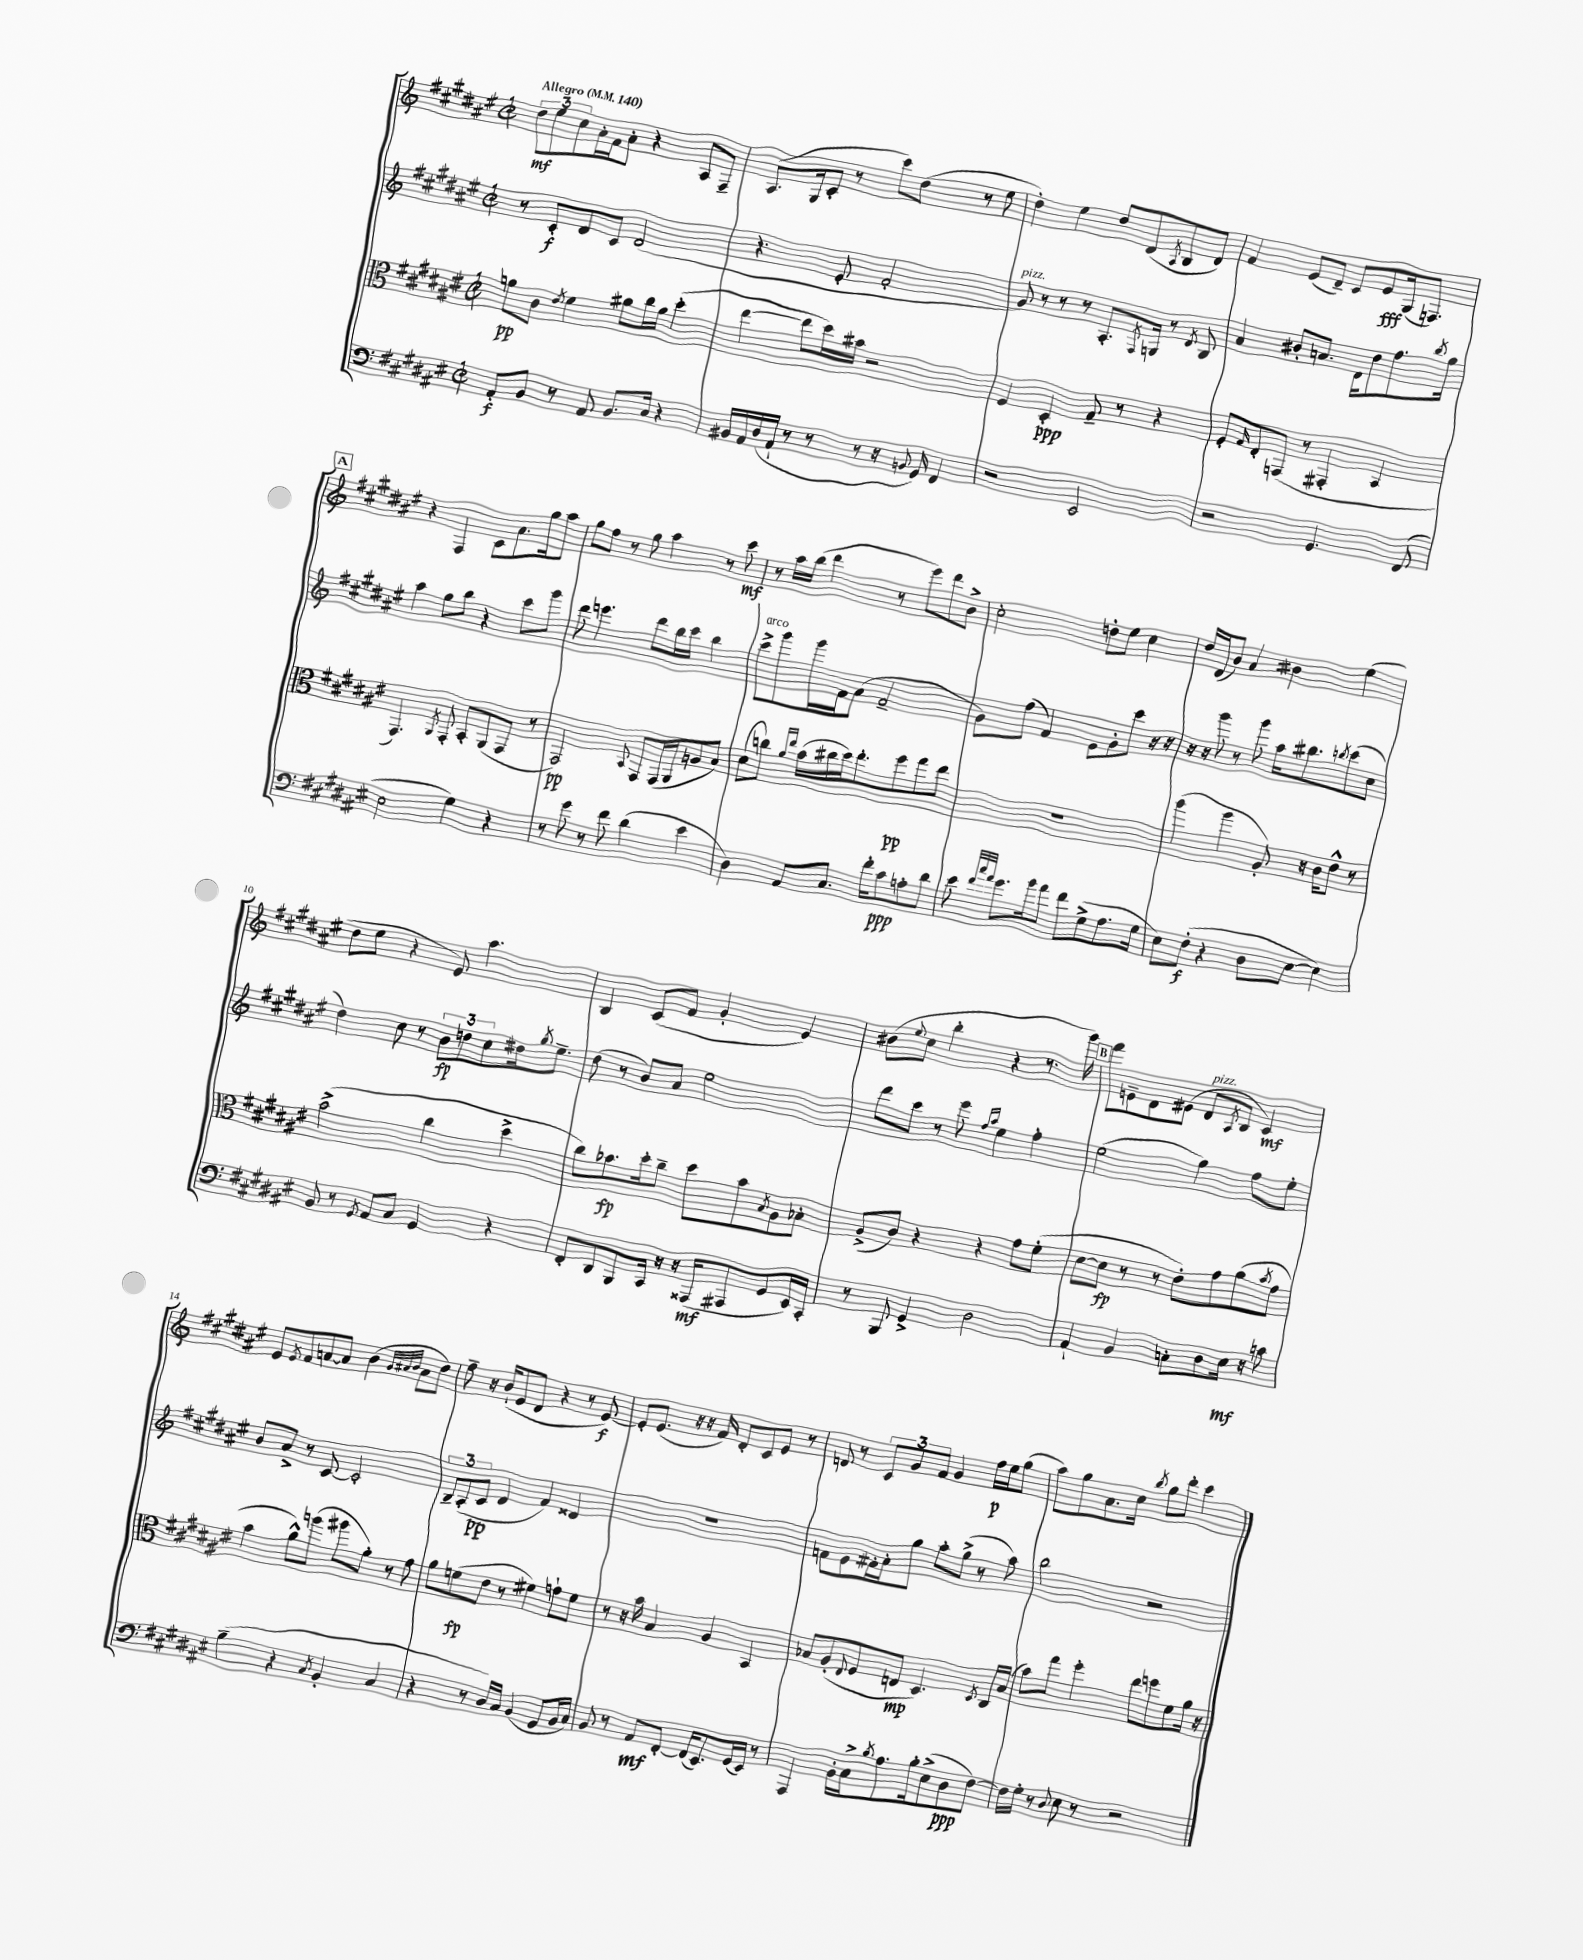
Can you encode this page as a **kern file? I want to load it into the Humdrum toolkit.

**kern	**dynam	**kern	**dynam	**kern	**dynam	**kern	**dynam
*part4	*part4	*part3	*part3	*part2	*part2	*part1	*part1
*staff4	*staff4	*staff3	*staff3	*staff2	*staff2	*staff1	*staff1
*clefF4	*	*clefC3	*	*clefG2	*	*clefG2	*
*k[f#c#g#d#a#e#]	*	*k[f#c#g#d#a#e#]	*	*k[f#c#g#d#a#e#]	*	*k[f#c#g#d#a#e#]	*
*M2/2	*	*M2/2	*	*M2/2	*	*M2/2	*
*met(c|)	*	*met(c|)	*	*met(c|)	*	*met(c|)	*
*MM140	*	*MM140	*	*MM140	*	*MM140	*
=1	=1	=1	=1	=1	=1	=1	=1
!	!	!	!	!	!	!LO:TX:a:B:t=Allegro	!
8AA#'/L	f	8an\L	pp	8r	.	12dd#\L	mf
.	.	.	.	.	.	12ee#\	.
8BB/J	.	8c#\J	.	8c#'/L	f	.	.
.	.	.	.	.	.	12cc#\	.
.	.	8qe#/	.	.	.	.	.
8r	.	4f#\	.	8d#/	.	16a#'\L	.
.	.	.	.	.	.	16f#\J	.
8AA#/	.	.	.	8c#/J	.	8a#'\J	.
8.BB/L	.	8a#X\L	.	(2d#/	.	4r	.
.	.	16cc#\L	.	.	.	.	.
16C#/Jk	.	16a#\JJ	.	.	.	.	.
4r	.	(4dd#'\	.	.	.	8A#/L	.
.	.	.	.	.	.	8F#~/J	.
=2	=2	=2	=2	=2	=2	=2	=2
16BB#X/LL	.	[4ee#\	.	4.r	.	(8.A#/L	.
16AA#/	.	.	.	.	.	.	.
(16D#/	.	.	.	.	.	.	.
16AA#`/JJ	.	.	.	.	.	16G#/k	.
8r	.	8ee#\L]	.	.	.	8c#'/J	.
8r	.	16dd#\L)	.	8e#'/	.	8r	.
.	.	16b#X\JJ	.	.	.	.	.
8r	.	2r	.	2f#'/	.	8ccc#\L)	.
16r	.	.	.	.	.	(8dd#\J	.
8qqBBn/	.	.	.	.	.	.	.
16GG#/)	.	.	.	.	.	.	.
4FF#/	.	.	.	.	.	8r	.
.	.	.	.	.	.	8ee#\	.
=3	=3	=3	=3	=3	=3	=3	=3
!	!	!	!	!LO:TX:a:i:t=pizz.	!	!	!
2r	.	4F#/	.	8g#/)	.	4dd#'\)	.
.	.	.	.	8r	.	.	.
.	.	4D#'/	ppp	8r	.	4ee#\	.
.	.	.	.	8r	.	.	.
2EE#/	.	8G#~/	.	8.A#'/L	.	8dd#/L	.
.	.	8r	.	.	.	(8d#/	.
.	.	.	.	8qF#/	.	.	.
.	.	.	.	16Gn/Jk	.	.	.
.	.	.	.	.	.	8qA#/	.
.	.	4r	.	8r	.	8B/	.
.	.	.	.	8qd#/	.	.	.
.	.	.	.	8B/	.	8d#/J)	.
=4	=4	=4	=4	=4	=4	=4	=4
2r	.	8F#'/L	.	4a#/	.	4f#/	.
.	.	16qqG#/	.	.	.	.	.
.	.	8E#'/	.	.	.	.	.
.	.	(8GGn/J	.	8b#X'/L	.	(8e#/L	.
.	.	8r	.	8.an/J	.	8d#~/J)	.
4.GG#/	.	4GG#X'/	.	.	.	8c#/L	.
.	.	.	.	16d#\KL	.	.	.
.	.	.	.	8dd#\	.	8e#/	fff
.	.	4BB/	.	8.ff#\	.	(16G#/k	.
.	.	.	.	.	.	8.Fn/J)	.
(8FF#/	.	.	.	.	.	.	.
.	.	.	.	8qbb/	.	.	.
.	.	.	.	16gg#\Jk	.	.	.
!!LO:LB:g=z
!!LO:REH:place=s1:t=A
=5	=5	=5	=5	=5	=5	=5	=5
2E#\	.	4.GG#/)	.	4aa#\	.	4r	.
.	.	.	.	8gg#\L	.	4F#/	.
.	.	8qAA#/	.	.	.	.	.
.	.	8GG#'/	.	8bb\J	.	.	.
4G#\)	.	8BB'/L	.	4r	.	8c#\L	.
.	.	(8AA#/	.	.	.	8.a#\	.
4r	.	8GG#/J	.	8ccc#\L	.	.	.
.	.	.	.	.	.	16gg#\k	.
.	.	8r	.	8ggg#\J	.	8aa#\J	.
=6	=6	=6	=6	=6	=6	=6	=6
8r	.	2GG#/)	pp	8ddd#\	.	8gg#\L	.
8g#\	.	.	.	4.eeen\	.	8ff#\J	.
8r	.	.	.	.	.	8r	.
8f#\	.	.	.	.	.	8gg#\	.
.	.	8qqBB/	.	.	.	.	.
(4d#\	.	8GG#/L	.	8ddd#\L	.	4aa#\	.
.	.	(16GG#/L	.	16bb\L	.	.	.
.	.	16AA#/J	.	16ccc#\JJ	.	.	.
4e#\	.	8An/	.	4bb\	.	8r	.
.	.	8B/J)	.	.	.	8ccc#\	mf
=7	=7	=7	=7	=7	=7	=7	=7
!	!	!	!	!LO:TX:a:i:t=arco	!	!	!
4D#\)	.	(8d#\L	.	8ccc#^\L	.	8r	.
.	.	8ccn\J)	.	8ggg#\	.	16aa#\LL	.
.	.	.	.	.	.	(16bb\JJ	.
.	.	16qqa#/LL	.	.	.	.	.
.	.	16qqee#/JJ	.	.	.	.	.
8AA#/L	.	(16b\LL	.	16ggg#\L	.	4ddd#\	.
.	.	16cc#X\	.	16f#\J	.	.	.
8.C#/J	.	16dd#\J)	.	(8a#\J	.	.	.
.	.	8.ee#'\	.	.	.	.	.
.	.	.	.	2f#~/	.	8r	.
16f#'\KL	.	.	.	.	.	.	.
8c#\	ppp	8ff#\	pp	.	.	8eee#\L)	.
8An'\	.	8gg#\	.	.	.	8ddd#\	.
8d#\J	.	8ee#\J	.	.	.	8b^\J	.
=8	=8	=8	=8	=8	=8	=8	=8
8e#\	.	1r	.	8g#\L)	.	2cc#'\	.
32qqf#/LLL	.	.	.	.	.	.	.
32qqcc#/	.	.	.	.	.	.	.
32qqa#/JJJ	.	.	.	.	.	.	.
8.g#\L	.	.	.	(8ff#\J	.	.	.
.	.	.	.	4f#/)	.	.	.
16b\k	.	.	.	.	.	.	.
8a#\J	.	.	.	.	.	.	.
8f#\L	.	.	.	8e#\L	.	8ddn'\L	.
(8G#^\	.	.	.	8g#'\	.	8ee#\J	.
8.A#\	.	.	.	8ccc#\J	.	4cc#\	.
.	.	.	.	16r	.	.	.
16G#\Jk	.	.	.	16r	.	.	.
=9	=9	=9	=9	=9	=9	=9	=9
8E#\L)	.	(4aa#\	.	16r	.	16dd#/LL	.
.	.	.	.	16r	.	(16d#/J	.
(8F#'\J	f	.	.	8ggg#\	.	8b/J)	.
4r	.	4aa#\	.	8r	.	4a#/	.
.	.	.	.	8ggg#\	.	.	.
8D#\L	.	8A#'/)	.	16aa#\KL	.	4b#X\	.
.	.	.	.	8.bb#X\	.	.	.
[8E#\J	.	16r	.	.	.	.	.
.	.	16c#\KL	.	.	.	.	.
.	.	.	.	8qbbn/	.	.	.
4E#\])	.	8e#^^\J	.	(8ccc#\	.	(4ee#\	.
.	.	8r	.	8cc#\J	.	.	.
!!LO:LB:g=z
=10	=10	=10	=10	=10	=10	=10	=10
8BB/	.	(2b^\	.	4dd#\)	.	8dd#\L	.
8r	.	.	.	.	.	8ee#\J	.
8qGG#/	.	.	.	.	.	.	.
8AA#/L	.	.	.	8cc#\	.	4r	.
8C#/J	.	.	.	8r	.	.	.
4GG#/	.	4cc#\	.	12b\L	fp	8e#/)	.
.	.	.	.	12ddn\	.	.	.
.	.	.	.	.	.	4.aa#\	.
.	.	.	.	12cc#\	.	.	.
4r	.	4dd#^\	.	16dd#X\k	.	.	.
.	.	.	.	8qgg#/	.	.	.
.	.	.	.	8.ee#~\J	.	.	.
=11	=11	=11	=11	=11	=11	=11	=11
8FF#'/L	.	8cc#\L)	.	(8dd#\	.	4B/	.
8DD#/	.	8.b-X\	fp	8r	.	.	.
8BBB/	.	.	.	8b/L)	.	(8c#/L	.
.	.	16dd#'\k	.	.	.	.	.
16CC#/Jk	.	8cc#~\J	.	8a#/J	.	8f#/J	.
16r	.	.	.	.	.	.	.
16r	.	8dd#\L	.	2ee#\	.	4g#'/	.
(16AAA##X/KL	mf	.	.	.	.	.	.
8AAA#X/	.	8b-\	.	.	.	.	.
.	.	8qB/	.	.	.	.	.
8GG#/	.	8A#\	.	.	.	4e#/)	.
16EE#/L)	.	8B-X'\J	.	.	.	.	.
16CC#'/JJ	.	.	.	.	.	.	.
=12	=12	=12	=12	=12	=12	=12	=12
8r	.	(8A#^/L	.	8ddd#\L	.	(8b#X\L	.
.	.	.	.	.	.	8qqee#/	.
8BBB/	.	8c#/J)	.	8ccc#\J	.	8cc#\J	.
4GG#^/	.	4r	.	8r	.	4bb'\	.
.	.	.	.	8eee#\	.	.	.
.	.	.	.	16qqff#/LL	.	.	.
.	.	.	.	16qqaa#/JJ	.	.	.
2D#\	.	4r	.	4ee#\	.	4r	.
.	.	8g#\L	.	4ff#'\	.	8.r	.
.	.	(8f#'\J	.	.	.	.	.
.	.	.	.	.	.	16ggg#\)	.
!!LO:REH:place=s1:t=B
=13	=13	=13	=13	=13	=13	=13	=13
4AA#`/	.	[8d#\L	.	(2ee#\	.	8fff#\L	.
.	.	8d#\J]	fp	.	.	8en~\	.
4BB/	.	8r	.	.	.	8d#\	.
.	.	8r	.	.	.	(8e#X\J	.
!	!	!	!	!	!	!LO:TX:a:i:t=pizz.	!
8Cn'\L	.	8e#'\L)	.	4gg#\)	.	8d#/L	.
.	.	.	.	.	.	8qA#/	.
8D#\	.	8g#\	.	.	.	8B/J	.
16E#\Jk	mf	(8a#\	.	8ff#\L	.	4c#/)	mf
16r	.	.	.	.	.	.	.
.	.	8qb/	.	.	.	.	.
8cn\	.	8g#\J	.	8ee#'\J	.	.	.
!!LO:LB:g=z
=14	=14	=14	=14	=14	=14	=14	=14
(4B~\	.	4b\	.	8b/L	.	8e#/L	.
.	.	.	.	.	.	8qe#/	.
.	.	.	.	8a#^/J	.	8f#/	.
4r	.	8a#^^\L)	.	8r	.	[8an/	.
.	.	(8aan\J	.	[8c#/	.	8a/J]	.
8qC#/	.	.	.	.	.	.	.
4BB'/	.	8aa#X\L	.	2c#'/]	.	(4b\	.
.	.	8a#'\J)	.	.	.	.	.
.	.	.	.	.	.	32qqg#/LLL	.
.	.	.	.	.	.	32qqa#X/	.
.	.	.	.	.	.	32qqb/JJJ	.
4C#/	.	8r	.	.	.	8a#\L	.
.	.	8g#\	.	.	.	8dd#\J)	.
=15	=15	=15	=15	=15	=15	=15	=15
4r	.	8a#\L	.	12B~/L	.	8ff#~\	.
.	.	.	.	(12A#'/	.	.	.
.	.	(8fn\	fp	.	.	16r	.
.	.	.	.	12c#/J	pp	.	.
.	.	.	.	.	.	(16b`/KL	.
8r	.	8e#\J	.	4d#/	.	8e#/	.
16D#/LL)	.	8r	.	.	.	8d#/J	.
16C#/JJ	.	.	.	.	.	.	.
(4BB/	.	4f#X\)	.	4f#/)	.	4r	.
8GG#/L	.	8gn`\L	.	4d##X/	.	8r	.
16BB/L	.	8f#\J	.	.	.	[8e#/)	f
16C#/JJ)	.	.	.	.	.	.	.
=16	=16	=16	=16	=16	=16	=16	=16
8BB/	.	8r	.	1r	.	8e#'/L]	.
8r	.	16r	.	.	.	(8.e#/J	.
.	.	16b\	.	.	.	.	.
8AA#/L	mf	4B/	.	.	.	.	.
.	.	.	.	.	.	16r	.
[8FF#'/J	.	.	.	.	.	16r	.
.	.	.	.	.	.	16f#/)	.
(16FF#/KL]	.	4A#/	.	.	.	8d#'/L	.
8.EE#/)	.	.	.	.	.	.	.
.	.	.	.	.	.	8c#/	.
(16GG#/L	.	4BB/	.	.	.	8e#/J	.
16EE#/JJ)	.	.	.	.	.	.	.
8r	.	.	.	.	.	8r	.
=17	=17	=17	=17	=17	=17	=17	=17
4AAA#/	.	8B-X/L	.	8fn\L	.	8dn/	.
.	.	(8A#'/	.	8e#\	.	8r	.
.	.	8qqE#/	.	.	.	.	.
16BB'\LL	.	8F#/	.	16f#X'\L	.	12c#/L	.
16C#^\J	.	.	.	16a#'\J	.	.	.
.	.	.	.	.	.	12g#/	.
8qB/	.	.	.	.	.	.	.
8.A#\	.	8En/J	mp	8gg#\J	.	.	.
.	.	.	.	.	.	12f#/J	.
.	.	4.D#/)	.	8aa#'\L	.	4g#/	.
16B'\k	.	.	.	.	.	.	.
(8E#^\	.	.	.	(8gg#^\J	.	.	.
8D#\	ppp	.	.	8r	.	16ff#\LL	p
.	.	.	.	.	.	16ee#\J	.
.	.	8qD#/	.	.	.	.	.
[8F#\J)	.	16C#/LL	.	8aa#\)	.	(8gg#\J	.
.	.	(16B-/JJ	.	.	.	.	.
=18	=18	=18	=18	=18	=18	=18	=18
16F#\LL]	.	8b\L)	.	2bb\	.	8aa#\L)	.
16G#'\JJ	.	.	.	.	.	.	.
8r	.	8gg#\J	.	.	.	8gg#\	.
8qqD#/	.	.	.	.	.	.	.
8E#\	.	4ff#'\	.	.	.	8.a#\	.
8r	.	.	.	.	.	.	.
.	.	.	.	.	.	16cc#\Jk	.
.	.	.	.	.	.	8qbb/	.
2r	.	8ee#\L	.	2r	.	8gg#\L	.
.	.	8ffn\	.	.	.	8ddd#'\J	.
.	.	8f#\	.	.	.	4ccc#\	.
.	.	16a#\Jk	.	.	.	.	.
.	.	16r	.	.	.	.	.
==	==	==	==	==	==	==	==
*-	*-	*-	*-	*-	*-	*-	*-
